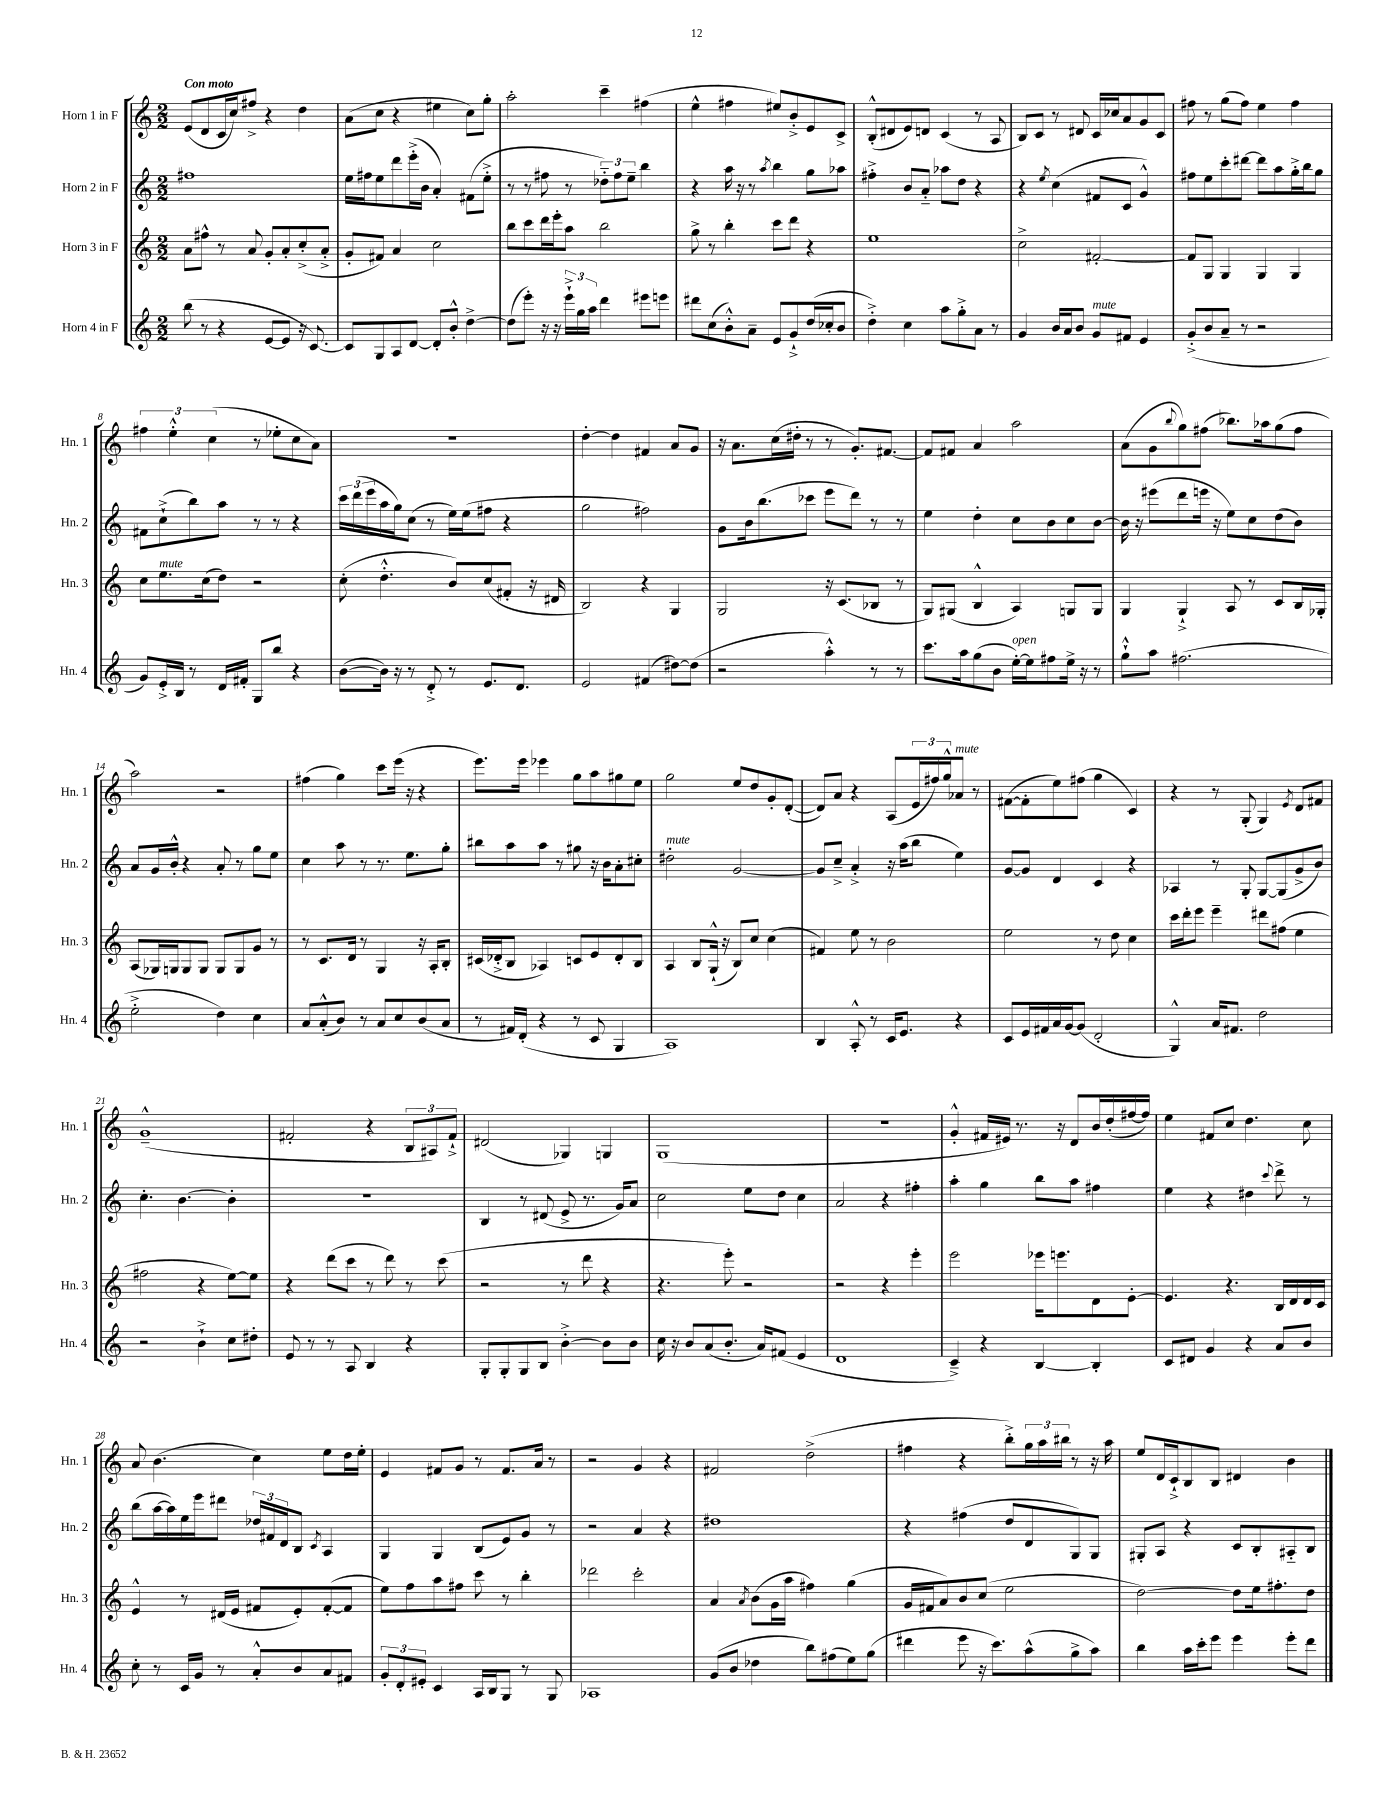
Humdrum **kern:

**kern	**kern	**kern	**kern
*part4	*part3	*part2	*part1
*staff4	*staff3	*staff2	*staff1
*I"Horn 4 in F	*I"Horn 3 in F	*I"Horn 2 in F	*I"Horn 1 in F
*I'Hn. 4	*I'Hn. 3	*I'Hn. 2	*I'Hn. 1
*clefG2	*clefG2	*clefG2	*clefG2
*k[]	*k[]	*k[]	*k[]
*M2/2	*M2/2	*M2/2	*M2/2
=1	=1	=1	=1
!	!	!	!LO:TX:a:B:t=Con moto
(8bb\	8a\L	1ff#X	(8e/L
8r	8ff#X^^\J	.	8d/
4r	8r	.	16c/L
.	.	.	16cc/J)
.	8a/	.	8ff#X^/J
[8e/L	8g'/L	.	4r
8e/J]	8a'/	.	.
16r	(8cc'^/	.	4dd\
[8.c/)	.	.	.
.	8a'^/J	.	.
=2	=2	=2	=2
8c/L]	8g'/L	16ee\LL	(8a\L
.	.	16ff#X\J	.
8G/	8f#X/J)	8ee\	8cc\J
8A/	4a/	8ddd\	4r
[8d/J	.	(16eee'^\L	.
.	.	16b\JJ	.
8d'/L]	2cc\	4a'/)	4ee#X\
8b'^^/J	.	.	.
[4dd^\	.	(8f#X\L	8cc\L)
.	.	8ee'^\J	8gg'\J
=3	=3	=3	=3
(8dd\L]	8bb\L	8r	2aa'\
8eee'\J)	8ccc\	8r	.
16r	16ddd\L	8ff#X\	.
16r	16eee'\J	.	.
24eee`^\LL	8aa\J	8r	.
24gg\	.	.	.
24aa\JJ	.	.	.
4ddd\	2bb\	12dd-X\L)	4ccc~\
.	.	12ff#\	.
.	.	12ee~\J	.
8eee#X\L	.	4bb\	(4ff#X\
8eeen\J	.	.	.
=4	=4	=4	=4
8ddd#X\L	8gg^\	4r	4ee^^\
(8cc\	8r	.	.
8b'^^\)	4bb'\	16aa\	4ff#X\
.	.	16r	.
8a~\J	.	8r	.
.	.	8qaa/	.
8e/L	8ccc\L	4bb\	8ee#X/L)
8g`^/	8ddd\J	.	8b'^/
(16dd/L	4r	8gg\L	8e/
16cc-X'/J	.	.	.
8b/J	.	8aa-X\J	8c^/J
=5	=5	=5	=5
4dd'^\)	1ee	4ff#X'^\	(8B'^^/L
.	.	.	8d#X/
4cc\	.	8b/L	8e/)
.	.	8a/J	8dn/J
8aa\L	.	8aa-X\L	(4c/
8gg'^\	.	8dd\J	.
8a\J	.	4r	8r
8r	.	.	8A/
=6	=6	=6	=6
4g/	2cc^\	4r	8B/L)
.	.	.	8c/J
.	.	8qee/	.
16b/LL	.	(4cc\	8r
16a/J	.	.	.
8b/J	.	.	8d#X/
!LO:TX:a:i:t=mute	!	!	!
8g/L	[2f#X'/	8f#X/L	16c/LL
.	.	.	16cc-X/J
8f#X/J	.	8c/J	8a/
4e/	.	4g^^/)	8g/
.	.	.	8c/J
=7	=7	=7	=7
(8g'^/L	8f#/L]	8ff#X\L	8ff#X\
8b/	8G/J	8ee\	8r
8a~/J	4G/	8ccc'\	(8gg\L
8r	.	[8ddd#X\J	8ff#\J)
2r	4G/	8ddd#\L]	4ee\
.	.	8aa\	.
.	4G/	16gg'^\L	4ff#\
.	.	16bb\J	.
.	.	8gg\J	.
!!LO:LB:g=z
=8	=8	=8	=8
8g/L)	8cc\L	8f#X\L	6ff#X\
!	!LO:TX:a:i:t=mute	!	!
16e'^/L	8.ee\	(8cc`^\	.
.	.	.	6ee'^^\
16B/JJ	.	.	.
8r	.	8bb\)	.
.	(16cc\k	.	.
.	.	.	(6cc\
16d/LL	8dd\J)	8aa\J	.
16f#X'/JJ	.	.	.
8G/L	2r	8r	8r
8bb/J	.	8r	8ee-X'\L
4r	.	4r	8cc\
.	.	.	8a\J)
=9	=9	=9	=9
([8b\L	(8cc'\	24ccc\LL	1r
.	.	(24ddd\	.
.	.	24eee\	.
16b\Jk])	4.dd'^^\	16aa\	.
16r	.	16gg\J)	.
8r	.	(8cc\J	.
8d'^/	.	8r	.
8r	8b/L)	16ee\LL)	.
.	.	(16ee\J	.
8.e/L	(8cc/	8ff#X\J	.
.	8f#X'/J	4r	.
8.d/J	.	.	.
.	16r	.	.
.	16d#X/	.	.
=10	=10	=10	=10
2e/	2B/)	2gg\	[4dd'\
.	.	.	4dd\]
(4f#X/	4r	2ff#X\)	4f#X/
[8dd#X\L)	4G/	.	8a/L
(8dd#\J]	.	.	8g/J
=11	=11	=11	=11
2r	2G/	8g\L	16r
.	.	.	8.a\L
.	.	16b\k	.
.	.	(8.bb\	.
.	.	.	(16cc\L
.	.	.	16dd#X'\JJ
.	.	8ccc-X\J	8r
4aa'^^\)	16r	8eee\L	8r
.	(8.c/L	.	.
.	.	8ddd\J)	8.g'/L)
8r	8B-X/J	8r	.
.	.	.	[8.f#X/J
8r	8r	8r	.
=12	=12	=12	=12
8.ccc\L	8G/L)	4ee\	8f#/L]
.	(8G#X/J	.	8f#X/J
16aa\k	.	.	.
(8gg\	4B^^/	4dd'\	4a/
8b\J	.	.	.
!LO:TX:a:i:t=open	!	!	!
[16ee'\LL)	4A/)	8cc\L	2aa\
16ee\J]	.	.	.
8ff#X\	.	8b\	.
16ee^\Jk	8Gn/L	8cc\	.
16r	.	.	.
8r	8G/J	[8b\J	.
=13	=13	=13	=13
8gg`^^\L	4G/	16b\]	(8a\L
.	.	16r	.
8aa\J	.	(8eee#X\L	8g\
.	.	.	8qqbb/
(2.ff#X\	4G`^/	8ddd\	8gg\)
.	.	16eeen\Jk	(8ff#X\J
.	.	16r	.
.	8A/	8ee\L)	8.bb-X\L)
.	8r	8cc\	.
.	.	.	16aa-X\k
.	8c/L	(8dd\	(8gg\
.	16B/L	8b\J)	8ff#\J
.	16G-X'/JJ	.	.
!!LO:LB:g=z
=14	=14	=14	=14
2ee'^\	(8A/L	8a/L	2aa\)
.	16G-X/L)	16g/L	.
.	16Gn/J	16b'^^/JJ	.
.	8G/	4r	.
.	8G/J	.	.
4dd\)	8G/L	8a'/	2r
.	8G/	8r	.
4cc\	8g/J	8gg\L	.
.	8r	8ee\J	.
=15	=15	=15	=15
8a/L	8r	4cc\	(4ff#X\
(8a'^^/	8.c/L	.	.
8b/J)	.	8aa\	4gg\)
.	16d/Jk	.	.
8r	8r	8r	.
8a/L	4G/	8.r	8ccc\L
8cc/	.	.	(16eee\Jk
.	.	8.ee\L	16r
(8b/	16r	.	4r
.	16A'/KL	.	.
8a/J	8B'/J	8gg'\J	.
=16	=16	=16	=16
8r	(16c#X/LL	8bb#X\L	8.eee\L)
.	16d-X'^/J	.	.
16f#X/LL)	8B/J	8aa\	.
(16d'/JJ	.	.	16eee\Jk
4r	4A-X/)	8aa\J	4eee-X\
.	.	8r	.
8r	8cn/L	8gg#X\	8gg\L
8c/	8e/	16r	8aa\
.	.	16b\KL	.
4G/	8d-'/	8a'\	8gg#X\
.	8B/J	8cc#X'\J	8ee\J
=17	=17	=17	=17
!	!	!LO:TX:a:i:t=mute	!
1A)	4A/	2dd#X'\	2gg\
.	8B/L	.	.
.	(16G`^^/Jk	.	.
.	16r	.	.
.	8B/L)	[2g/	8ee/L
.	8cc/J	.	8dd/
.	(4cc\	.	8g'/
.	.	.	([8d'/J
=18	=18	=18	=18
4B/	4f#X/)	8g/L]	8d/L])
.	.	8cc~^/J	8a/J
8A'^^/	8ee\	4a'^/	4r
8r	8r	.	.
16c/KL	2b\	16r	(8A/L
8.e/J	.	(16aa\KL	.
.	.	8bb\J	24e/L
.	.	.	24ff#X/)
.	.	.	24gg^^/J
!	!	!	!LO:TX:a:i:t=mute
4r	.	4ee\)	8a-X/J
.	.	.	8r
=19	=19	=19	=19
8c/L	2ee\	[8g/L	([8f#X\L
16e/L	.	8g/J]	8f#'\]
16f#X/	.	.	.
16a/	.	4d/	8ee\)
[16g/J	.	.	.
(8g/J]	.	.	(8ff#X\J
2d'/	8r	4c/	4gg\
.	8dd\	.	.
.	4cc\	4r	4c/)
=20	=20	=20	=20
4G^^/)	16ccc\LL	4A-X/	4r
.	16ddd'\J	.	.
.	8eee\J	.	.
16a/KL	4eee~\	8r	8r
8.f#X/J	.	.	.
.	.	8G'/	(8G'/
2dd\	8ddd#X\L	[8G/L	4G/)
.	(8ff#X\J	(8G/]	.
.	.	.	8qe/
.	4ee\	8g^/	8d/L
.	.	8b/J)	8f#X/J
!!LO:LB:g=z
=21	=21	=21	=21
2r	2ff#X\	4.cc'\	(1g~^^
.	.	[4.b\	.
4b`^\	4r	.	.
8cc\L	[8ee\L)	4b'\]	.
8dd#X'\J	8ee\J]	.	.
=22	=22	=22	=22
8e/	4r	1r	2f#X'/
8r	.	.	.
8r	(8ddd\L	.	.
8A/	8ccc\J	.	.
4B/	8r	.	4r
.	8ddd\)	.	.
4r	8r	.	12B/L
.	.	.	12A#X/)
.	(8ccc\	.	.
.	.	.	12f#`^/J
=23	=23	=23	=23
8G'/L	2r	4B/	(2d#X/
8G'/	.	.	.
8G/	.	8r	.
8B/J	.	(8d#X/	.
[4b'^\	8r	8e^/	4G-X/)
.	8ddd\	8.r	.
8b\L]	4r	.	4Gn/
.	.	16g/KL)	.
8b\J	.	8a/J	.
=24	=24	=24	=24
16cc\	4.r	2cc\	(1G
16r	.	.	.
8b/L	.	.	.
(8a/	.	.	.
8.b'/J	8eee'\)	.	.
.	2r	8ee\L	.
16a/KL)	.	.	.
(8f#X/J	.	8dd\J	.
4e/	.	4cc\	.
=25	=25	=25	=25
1d	2r	2a/	1r
.	4r	4r	.
.	4eee'\	4ff#X'\	.
=26	=26	=26	=26
4c~^/)	2eee\	4aa'\	4g'^^/
4r	.	4gg\	16f#X/LL
.	.	.	16e#X/JJ)
.	.	.	8.r
[4B/	16eee-X\KL	8bb\L	.
.	8.eeen\	.	16r
.	.	8aa\J	8d/L
4B'/]	8d\	4ff#X\	16b/L
.	.	.	(16dd'/
.	[8e'\J	.	[16ff#X/
.	.	.	16ff#/JJ])
=27	=27	=27	=27
8c/L	4.e/]	4ee\	4ee\
8d#X/J	.	.	.
4g/	.	4r	8f#X/L
.	4.r	.	8cc/J
4r	.	4dd#X\	4.dd\
.	.	8qqccc/	.
8a/L	16B/LL	8ddd^\	.
.	16d/	.	.
8b/J	16d/	8r	8cc\
.	16c/JJ	.	.
!!LO:LB:g=z
=28	=28	=28	=28
8cc'\	4e^^/	(8bb\L	8a/
8r	.	[16aa\L	(4.b\
.	.	16aa\])	.
16c/LL	8r	16ee\	.
16g/JJ	.	16eee\J	.
8r	(16d#X/LL	8ddd#X\J	.
.	16e/JJ	.	.
8a'^^/L	8f#X/L	24dd-X/LL	4cc\)
.	.	24f#X/	.
.	.	24d/J	.
8b/	8e'/)	8B/J	.
.	.	8qc/	.
8a/	([8f#'/	4A/	8ee\L
8f#X/J	8f#/J]	.	16dd\L
.	.	.	16ee'\JJ
=29	=29	=29	=29
12g'/L	8ee\L)	4G/	4e/
12d'/	.	.	.
.	8ff\	.	.
12e#X'/J	.	.	.
4c/	8aa\	4G/	8f#X/L
.	8ff#X\J	.	8g/J
16A/LL	8ccc\	(8B/L	8r
16B/J	.	.	.
8G/J	8r	8e/)	8.f#/L
8r	4bb'\	8g/J	.
.	.	.	16a/Jk
8G/	.	8r	8r
=30	=30	=30	=30
1A-X	2ddd-X\	2r	2r
.	2ccc'\	4a/	4g/
.	.	4r	4r
=31	=31	=31	=31
(8g/L	4a/	1dd#X	2f#X/
8b/J	.	.	.
.	8qa/	.	.
4dd-X\	(8b\L	.	.
.	16g\L	.	.
.	16aa\JJ	.	.
8bb\L)	4ff#X\)	.	(2dd^\
(8ff#X\	.	.	.
8ee\)	(4gg\	.	.
(8gg\J	.	.	.
=32	=32	=32	=32
4ddd#X\	16g/LL	4r	4ff#X\
.	16f#X/J	.	.
.	8a/)	.	.
8eee\	8b/	(4ff#X\	4r
16r	(8cc/J	.	.
8.ccc\L)	.	.	.
.	2ee\	8dd/L	8bb'^\L)
(8aa^^\	.	8d/	24gg\L
.	.	.	24aa\
.	.	.	24bb#X\JJ
8gg^\	.	8G/)	8r
8aa\J)	.	8G/J	16r
.	.	.	16aa\
=33	=33	=33	=33
4bb\	[2dd\)	8G#X'/L	8ee/L
.	.	8A/J	16d/L
.	.	.	16c`^/J
16aa\LL	.	4r	8B/
16ccc'\J	.	.	.
8eee\J	.	.	8B/J
4eee\	8dd\L]	8c/L	4d#X/
.	16ee\k	8B'/	.
.	8.ff#X'\	.	.
8eee'\L	.	8A#X/	4b\
8ddd\J	8dd\J	8B/J	.
==	==	==	==
*-	*-	*-	*-
